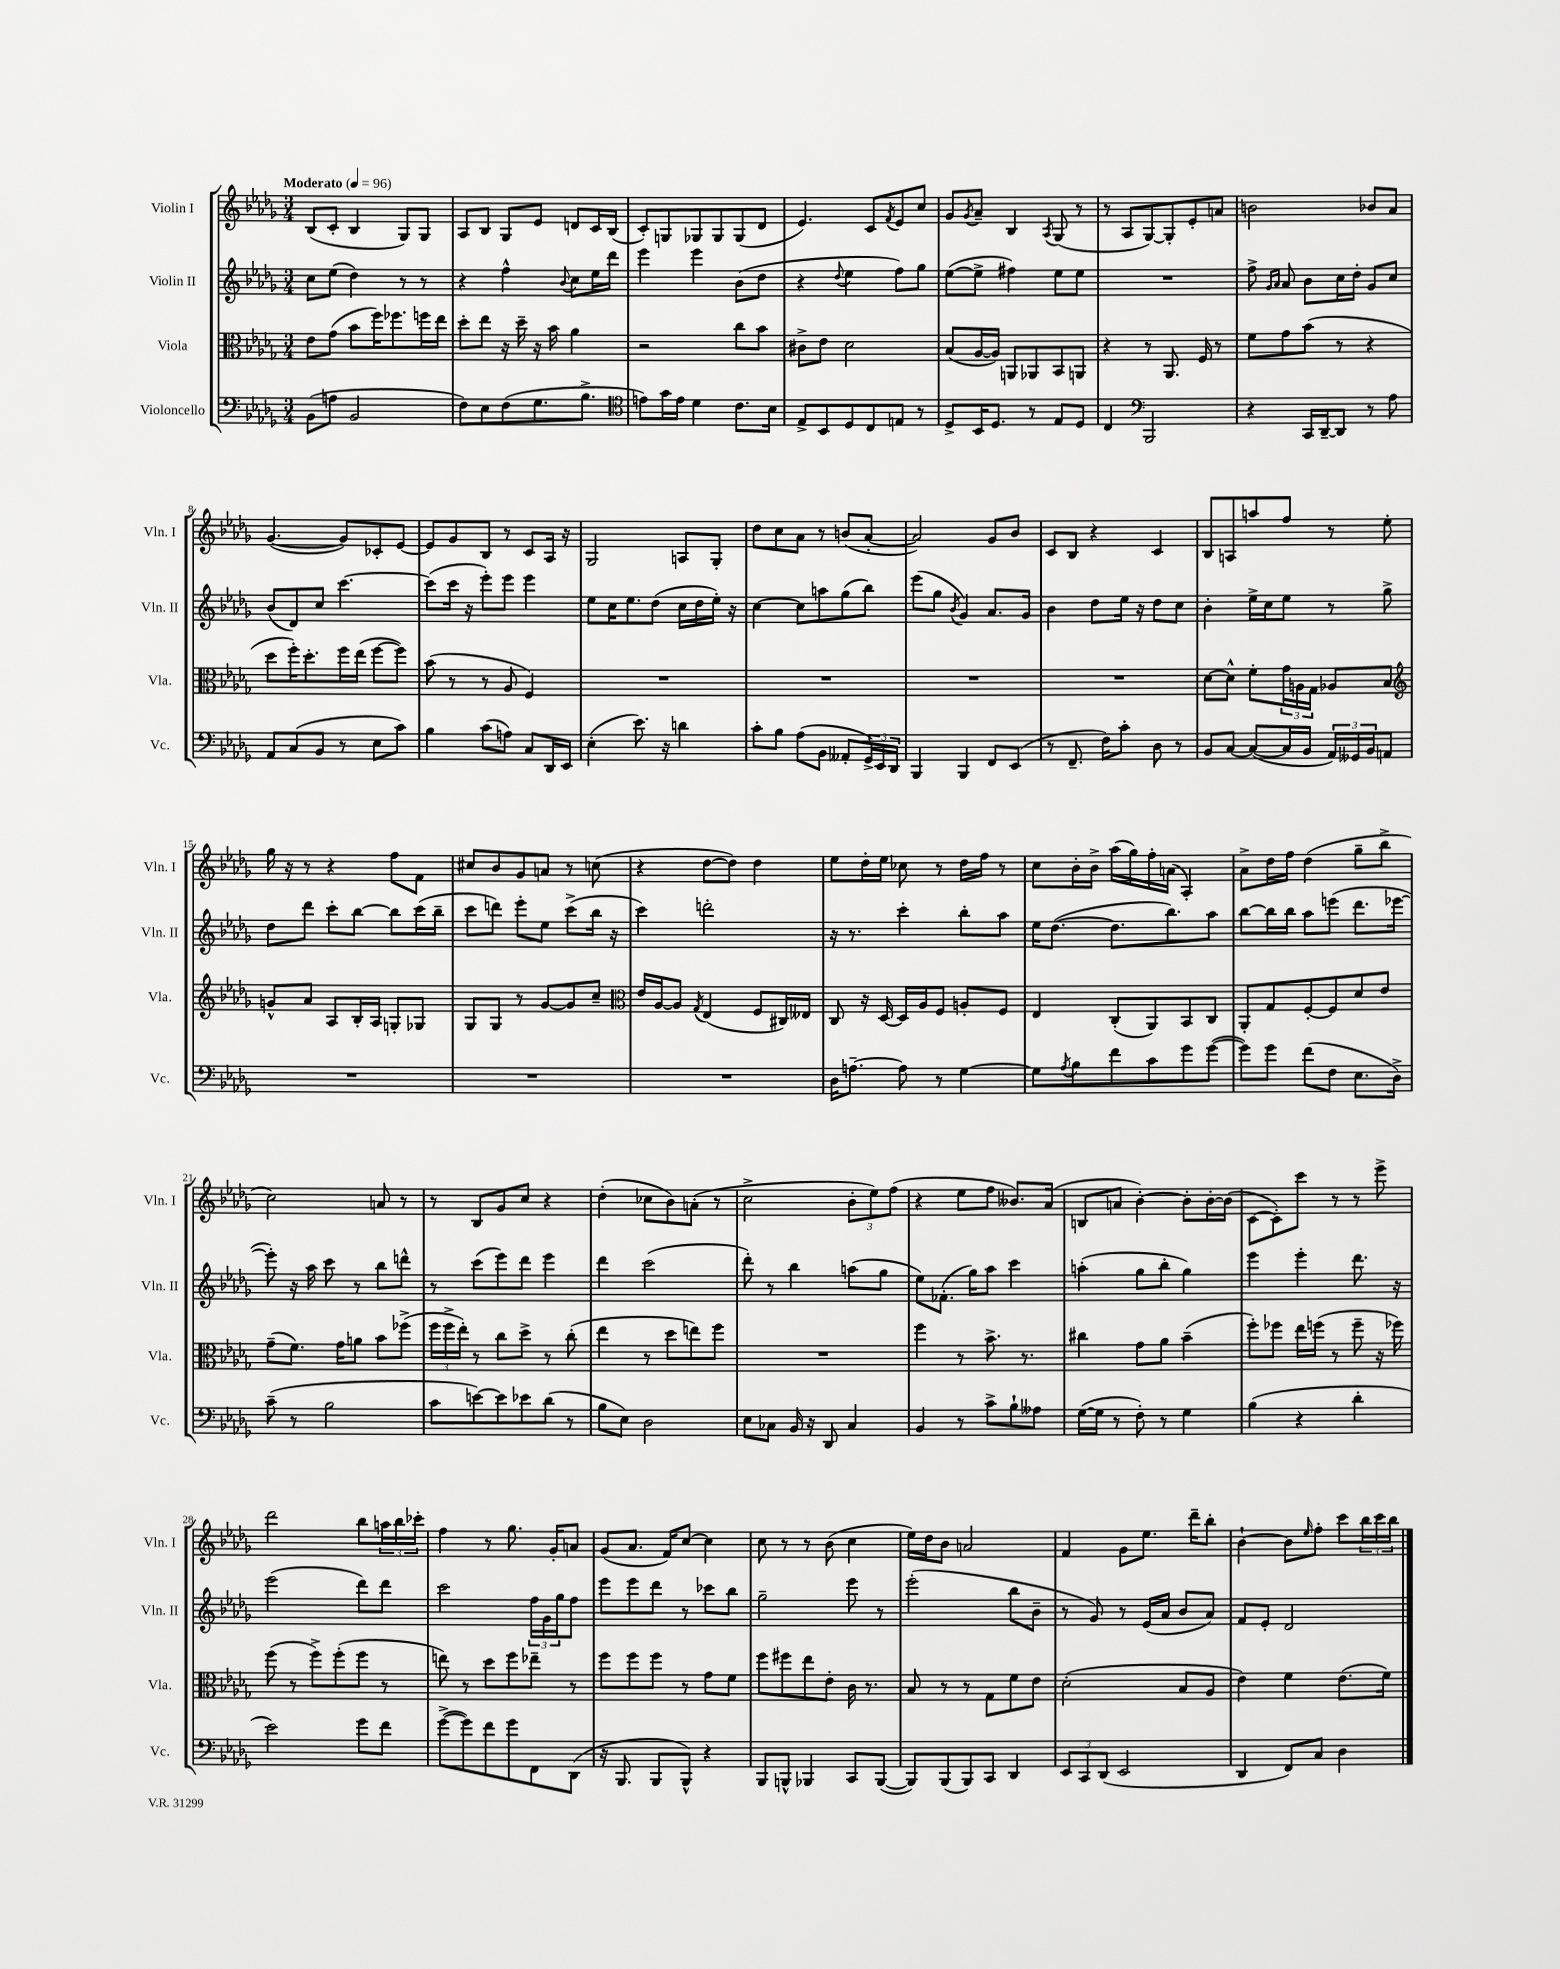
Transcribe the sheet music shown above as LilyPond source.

<<
\new StaffGroup <<
\new Staff = "s0" \with { instrumentName = "Violin I" shortInstrumentName = "Vln. I" } {
    \clef treble \key des \major \numericTimeSignature \time 3/4 \tempo "Moderato" 4 = 96
    bes8( c'8-. bes4 ges8) ges8 |
    aes8 bes8 ges8 ees'8 d'8 c'16 bes16( |
    c'8-.) g8 ges8 ges8 ges8( des'8 |
    ees'4.) c'8 \acciaccatura { f'8 } ees'8 c''8 |
    ges'8 \acciaccatura { ges'8 } aes'8-- bes4 \acciaccatura { aes8 } ges8( r8 |
    r8 aes8 ges8~) ges8-. ees'8-. a'8 |
    b'2 bes'8 aes'8 |
    ges'4.~( ges'8) ces'8-. ees'8~ |
    ees'8 ges'8 bes8 r8 c'8 aes16 r16 |
    ges2 a8 ges8-. |
    des''8 c''8 aes'8 r8 b'8( aes'8~-. |
    aes'2) ges'8 bes'8 |
    c'8 bes8 r4 c'4 |
    bes8 a8 a''8 f''8 r8 ees''8-. |
    ges''16 r16 r8 r4 f''8 f'8 |
    cis''8 bes'8 ges'8 a'8 r8 c''8( |
    r4 des''8~ des''8) des''4 |
    ees''8 des''16-. ees''16 ces''8 r8 des''16 f''16 r8 |
    c''8 bes'16-. bes'16-> aes''16( ges''16) f''16-. a'16( aes4-.) |
    aes'8-> des''16 f''16 des''4( ges''8-- bes''8-> |
    c''2) a'8 r8 |
    r8 bes8 ges'8 c''8 r4 |
    des''4-.( ces''8 bes'8) a'8-.( r8 |
    c''2-> \tuplet 3/2 { bes'8-. ees''8) f''8( } |
    r4 ees''8 f''8 beses'8.) aes'16( |
    b8 a'8 bes'4~-.) bes'8-. bes'16~-. bes'16( |
    c'8~ c'8-.) c'''8 r8 r8 ees'''8-> |
    des'''2 bes''8 \tuplet 3/2 { a''16 bes''16 ces'''16-. } |
    f''4 r8 ges''8. ges'16-. a'8 |
    ges'8( aes'8. f'16) c''8~ c''4 |
    c''8 r8 r8 bes'8( c''4 |
    ees''16) des''16 bes'8 a'2 |
    f'4 ges'8 ees''8. des'''16-- bes''8-. |
    bes'4~-! bes'8 \grace { ees''16 } f''8-. c'''8 \tuplet 3/2 { bes''16 c'''16 bes''16 } \bar "|." |
}
\new Staff = "s1" \with { instrumentName = "Violin II" shortInstrumentName = "Vln. II" } {
    \clef treble \key des \major \numericTimeSignature \time 3/4
    c''8 ees''8( des''4) r8 r8 |
    r4 f''4-^ \appoggiatura { bes'8 } c''8 ees''16 des'''16 |
    ees'''4 ees'''4 bes'8( des''8 |
    r4 \appoggiatura { des''8 } ees''4 f''8) ges''8 |
    ees''8~( ees''8-> fis''4) ees''8 ees''8 |
    R2. |
    f''8-> \grace { ges'16 aes'16 } aes'8 bes'8 c''16 des''16-. ges'8 c''8 |
    bes'8( des'8) c''8 c'''4.~ |
    c'''8( c'''16 r16 ees'''8-.) ees'''8 ees'''4 |
    ees''8 c''16 ees''8. des''8( c''16 des''16 ees''16-.) r16 |
    c''4~ c''8 a''8 ges''8( bes''8) |
    ees'''8( ges''8 \acciaccatura { bes'8 } ges'4) aes'8. ges'16 |
    bes'4 des''8 ees''16 r16 des''8 c''8 |
    bes'4-. ees''16-> c''16 ees''8 r8 ges''8-> |
    des''8 des'''8 c'''8-. bes''8~ bes''8 c'''16( bes''16-- |
    c'''8 d'''8) ees'''8-. ees''8 c'''8->( bes''16 r16 |
    c'''4) d'''2-. |
    r16 r8. c'''4-. bes''8-. aes''8 |
    ees''16 des''8.~( des''8. bes''8.) aes''8 |
    bes''8~ bes''16 bes''16 aes''8 e'''8( des'''8. ees'''16~ |
    ees'''8-.) r16 aes''16 c'''8 r8 bes''8 d'''8-^ |
    r8 c'''8( ees'''8) des'''8 ees'''4 |
    des'''4 c'''2( |
    des'''8-.) r8 bes''4 a''8( ges''8 |
    ees''8) fes'8.-.( ges''16) aes''8 c'''4 |
    a''4-.( ges''8 bes''8-. ges''4) |
    ees'''4 ees'''4-. des'''8. r16 |
    ees'''2( des'''8) des'''8 |
    c'''2 \tuplet 3/2 { f''16 ges'16 ges''16 } f''8 |
    ees'''8 ees'''8 des'''8 r8 ces'''8 bes''8 |
    ges''2-- ees'''8 r8 |
    ees'''2-.( bes''8 bes'8-- |
    r8 ges'8) r8 ees'16( aes'16 bes'8 aes'8) |
    f'8 ees'8-. des'2 \bar "|." |
}
\new Staff = "s2" \with { instrumentName = "Viola" shortInstrumentName = "Vla." } {
    \clef alto \key des \major \numericTimeSignature \time 3/4
    ees'8 ges'8( bes'8 f''16) fes''8. f''16 ees''16 |
    des''8-. ees''8 r16 des''16-- r16 bes'16 aes'4 |
    r2 c''8 bes'8 |
    cis'8-> ees'8 des'2 |
    bes8( aes16~ aes16) a,8 aes,8 bes,8 a,8 |
    r4 r8 aes,8. f16 r8 |
    f'8 ges'8 bes'8( r8 r4 |
    des''8 f''16-.) des''8.-. f''16 ees''16( f''8~ f''8) |
    bes'8( r8 r8 aes8 f4) |
    R2. |
    R2. |
    R2. |
    R2. |
    des'8~ des'8-^ f'8-. \tuplet 3/2 { ges'16 a16 ges16 } aes8 bes8 |
    \clef treble g'8-^ aes'8 aes8 bes16-. aes16 g8-. ges8 |
    ges8 ges8 r8 ges'8~ ges'8 c''8-- |
    \clef alto ees'16 aes16~ aes8 \acciaccatura { ges8 } ees4( f8 cis16) eeses16 |
    c8 r16 des16~ des16 aes16 f8 a8-. f8 |
    ees4 c8-.( aes,8) bes,8 c8 |
    aes,8-. ges8 f8~-. f8 des'8 ees'8 |
    ges'8--( f'8.) ges'16 a'8 bes'8 fes''8->( |
    \tuplet 3/2 { f''16 f''16-> ees''16-.) } r8 c''8 des''8-> r8 c''8-.( |
    ees''4 r8 des''8 e''8) f''8 |
    R2. |
    f''4 r8 bes'8.-> r8. |
    cis''4 ges'8 aes'8 bes'4--( |
    f''8-.) fes''8 ees''16 f''16( r8 f''8-- r16 fes''16) |
    f''8( r8 f''8->) f''8-.( f''8 r8 |
    e''8) r8 des''8 f''8 ees''8-- r8 |
    f''8 f''8 f''8 r8 ges'8 f'8 |
    f''8 fis''8 ees''8 ees'8-. c'16 r8. |
    bes8 r8 r8 ges8 f'8 ees'8 |
    des'2-.( bes8 aes8 |
    ees'4) f'4 ees'8.( f'16) \bar "|." |
}
\new Staff = "s3" \with { instrumentName = "Violoncello" shortInstrumentName = "Vc." } {
    \clef bass \key des \major \numericTimeSignature \time 3/4
    bes,8( a8 bes,2 |
    f8) ees8 f8( ges8. bes8.-> |
    \clef tenor e'8) ges'16 e'16 des'4 c'8. bes16 |
    ees8-> bes,8 des8 c8 e8 r8 |
    des8-> bes,16 des8. r8 ees8 des8 |
    c4 \clef bass bes,,2 |
    r4 c,16 des,16~-- des,8 r8 aes8 |
    aes,8 c8( bes,8 r8 ees8 c'8) |
    bes4 c'8( a8) c8 des,16 ees,16 |
    ees4-.( ees'8.) r16 d'4 |
    c'8-. bes8 aes8( bes,8 aeses,8-. \tuplet 3/2 { ges,16->) ees,16 des,16 } |
    bes,,4 bes,,4 f,8 ees,8( |
    r8 f,8.-- f16) c'8-. des8 r8 |
    bes,8 c8~ c8~( c16 bes,16 \tuplet 3/2 { aes,16) geses,16 bes,16 } a,8 |
    R2. |
    R2. |
    R2. |
    des16 a8.~-- a8 r8 ges4~ |
    ges8 \acciaccatura { aes8 } bes8 f'8 c'8 ges'8 ges'8~( |
    ges'8) ges'8 f'8( f8 ees8. des16->) |
    c'8--( r8 bes2 |
    c'8 e'8~) e'8 ees'8 des'8( r8 |
    bes8 ees8) des2 |
    ees8 ces8 bes,16 r16 des,8 ces4 |
    bes,4 r8 c'8-> bes8-! aeses8 |
    ges16~( ges16 r8 f8-.) r8 ges4 |
    bes4( r4 des'4-. |
    ees'2) ges'8 f'8 |
    ges'8~->( ges'8) f'8 ges'8 f,8 des,8( |
    r16 bes,,8. bes,,8 bes,,8-^) r4 |
    bes,,8 b,,8-^ bes,,4 c,8 bes,,8~( |
    bes,,8) bes,,8( bes,,8) c,8 des,4 |
    \tuplet 3/2 { ees,8 c,8 des,8( } ees,2 |
    des,4 f,8) c8 des4 \bar "|." |
}
>>
>>
